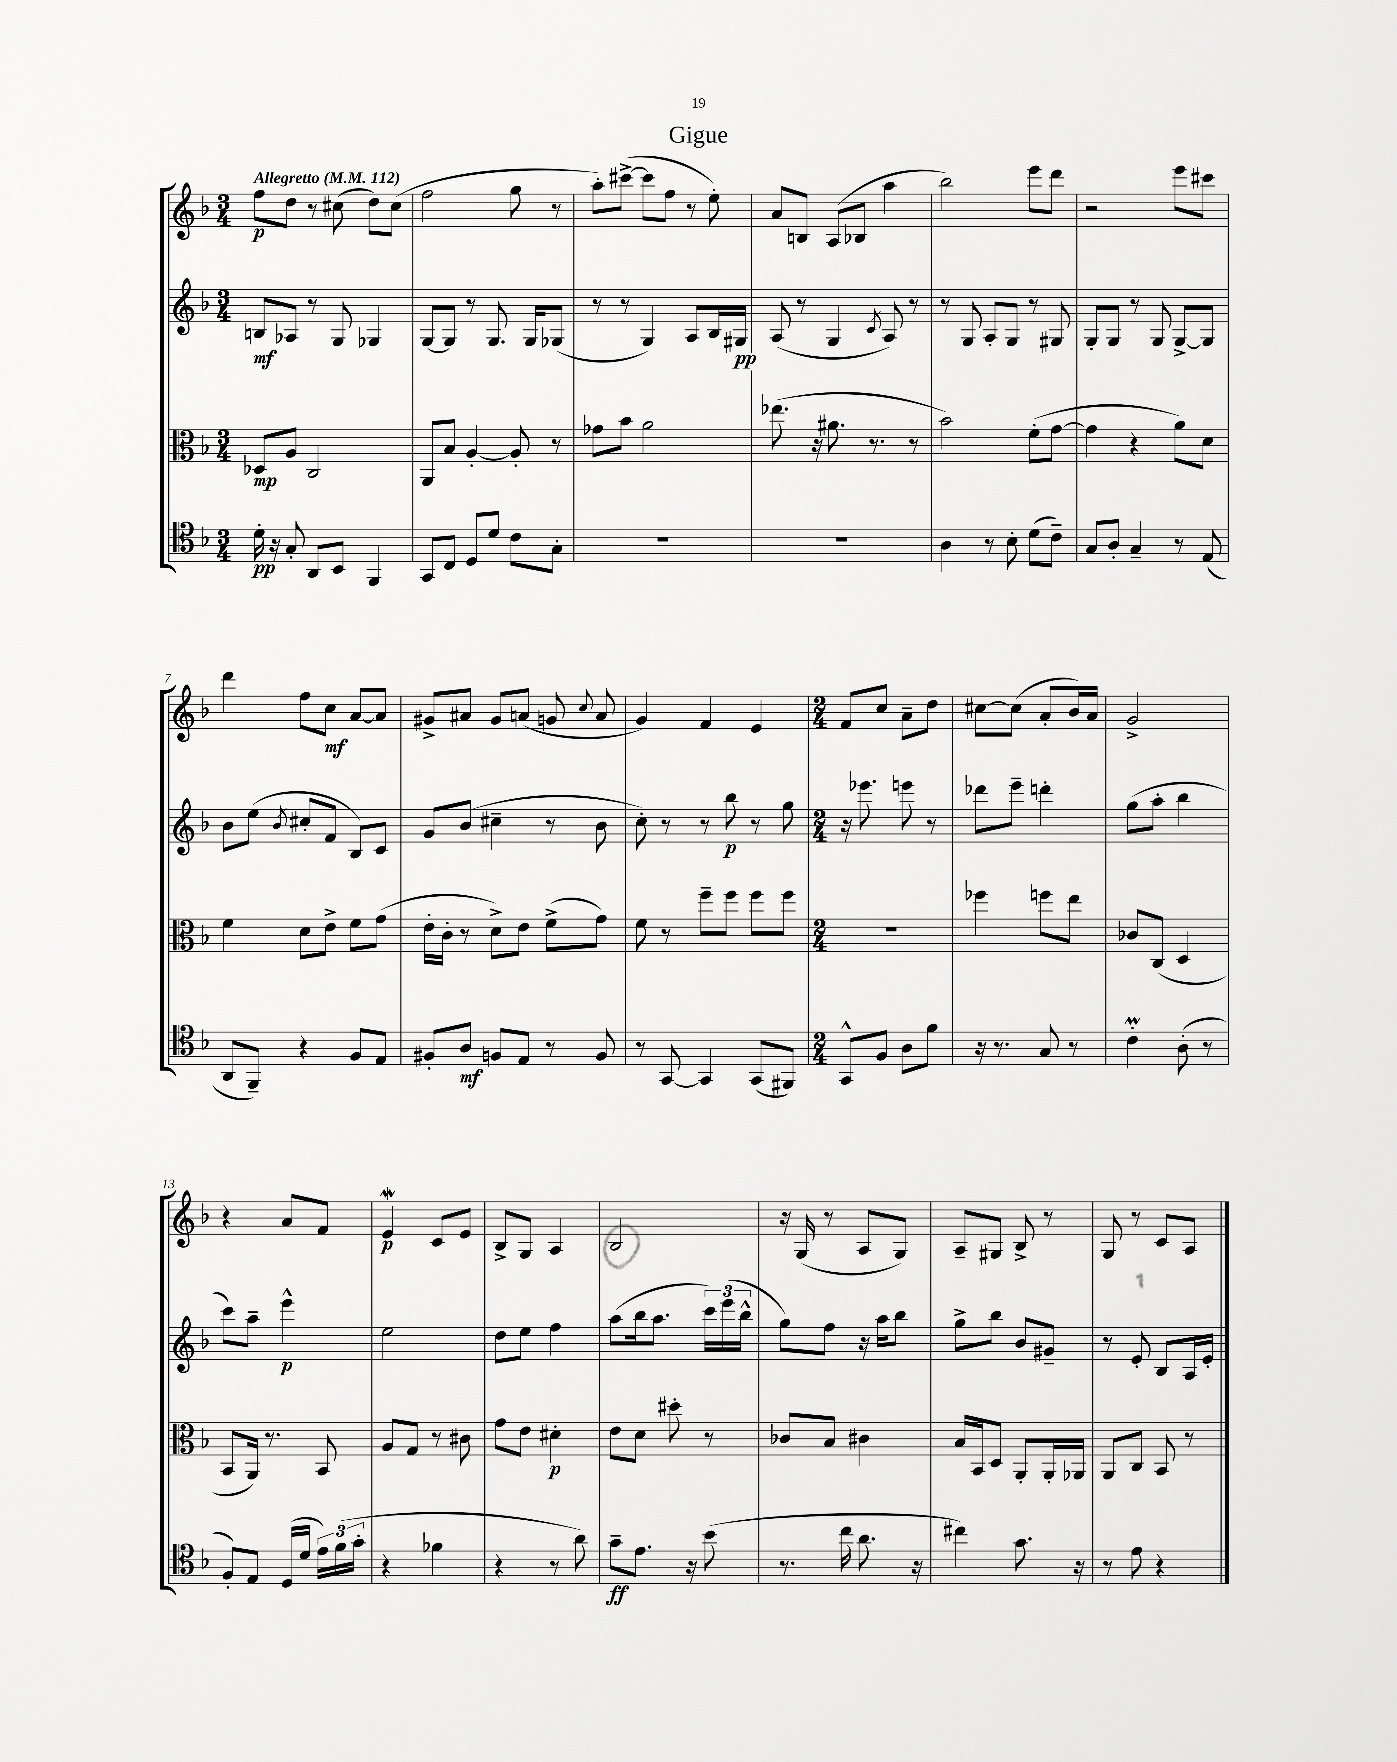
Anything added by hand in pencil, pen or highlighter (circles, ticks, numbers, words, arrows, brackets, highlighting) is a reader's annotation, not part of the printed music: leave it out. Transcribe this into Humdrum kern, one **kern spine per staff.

**kern	**kern	**kern	**kern
*staff4	*staff3	*staff2	*staff1
*clefC4	*clefC3	*clefG2	*clefG2
*k[b-]	*k[b-]	*k[b-]	*k[b-]
*M3/4	*M3/4	*M3/4	*M3/4
*MM112	*MM112	*MM112	*MM112
16d'\	8D-/L	8B/L	8ff\L
16r	.	.	.
8G'/	8A/J	8A-/J	8dd\J
8AA/L	2C/	8r	8r
8BB-/J	.	8G/	(8cc#\
4FF/	.	4G-/	8dd\L)
.	.	.	(8cc#\J
=	=	=	=
8GG/L	8AA/L	[8G/L	2ff\
8C/J	8B-/J	8G/]J	.
8D/L	[4A'/	8r	.
8d/J	.	8.G/	.
8c\L	8A'/]	.	8gg\
.	.	16G/LK	.
8G'\J	8r	(8G-/J	8r
=	=	=	=
2.r	8g-\L	8r	8aa'\L)
.	8b-\J	8r	([8ccc#^\J
.	2a\	4G/)	8ccc#\]L
.	.	.	8ff\J
.	.	8A/L	8r
.	.	16B-/L	8ee'\)
.	.	16G#/JJ	.
=	=	=	=
2.r	(8.ee-\	(8A/	8a/L
.	.	8r	8B/J
.	16r	.	.
.	8.a#\	4G/	(8A/L
.	.	.	8B-/J
.	8.r	.	.
.	.	8qc/	.
.	.	8A/)	4aa\
.	8r	8r	.
=	=	=	=
4A\	2b-\)	8r	2bb-\)
.	.	8G/	.
8r	.	8A'/L	.
8B-'\	.	8G/J	.
(8d\L	(8f'\L	8r	8eee\L
8c~\J)	[8g\J	8G#/	8ddd\J
=	=	=	=
8G/L	4g\]	8G'/L	2r
8A'/J	.	8G/J	.
4G~/	4r	8r	.
.	.	8G/	.
8r	8a\L)	[8G^/L	8eee\L
(8E/	8d\J	8G/]J	8ccc#\J
=	=	=	=
8AA/L	4f\	8b-\L	4ddd\
8FF~/J)	.	(8ee\J	.
.	.	8qb-/	.
4r	8d\L	8cc#'/L	8ff\L
.	8e^\J	8f/J	8cc\J
8F/L	8f\L	8B-/L)	[8a/L
8E/J	(8g\J	8c/J	8a/]J
=	=	=	=
8F#'/L	16e'\LL	8g/L	8g#^/L
.	16c'\JJ	.	.
8A/J	8r	(8b-/J	8a#/J
8F/L	8d^\L)	4cc#~\	8g#/L
8E/J	8e\J	.	(8a/J
8r	(8f^\L	8r	8g/
.	.	.	8qqcc/
8F/	8g\J)	8b-\	8a/
=	=	=	=
8r	8f\	8cc'\)	4g/)
[8GG/	8r	8r	.
4GG/]	8ff~\L	8r	4f/
.	8ff\J	8bb-\	.
(8GG/L	8ff\L	8r	4e/
8FF#/J)	8ff\J	8gg\	.
=	=	=	=
*M2/4	*M2/4	*M2/4	*M2/4
8GG^^/L	2r	16r	8f/L
.	.	8.eee-\	.
8F/J	.	.	8cc/J
8A\L	.	8eee\	8a~\L
8f\J	.	8r	8dd\J
=	=	=	=
16r	4ff-\	8ddd-\L	[8cc#\L
8.r	.	.	.
.	.	8eee~\J	(8cc#\]J
8G/	8ff\L	4ddd'\	8a'/L
8r	8ee\J	.	16b-/L)
.	.	.	16a/JJ
=	=	=	=
4c'\	8c-/L	(8gg\L	2g^/
.	(8C/J	8aa'\J	.
(8A'\	4D/	4bb-\	.
8r	.	.	.
=	=	=	=
8F'/L)	8BB-/L	8ccc\L)	4r
8E/J	16AA/Jk)	8aa~\J	.
.	8.r	.	.
(16D/LL	.	4eee^^\	8a/L
16d/JJ	.	.	.
24e\LL)	8BB-/	.	8f/J
(24f\	.	.	.
24g'\JJ	.	.	.
=	=	=	=
4r	8A/L	2ee\	4e/
.	8G/J	.	.
4f-\	8r	.	8c/L
.	8c#\	.	8e/J
=	=	=	=
4r	8g\L	8dd\L	8B-^/L
.	8e\J	8ee\J	8G/J
8r	4d#'\	4ff\	4A/
8a\)	.	.	.
=	=	=	=
8g~\L	8e\L	(8aa\L	2B-/
8.e\J	8d\J	16bb-\k	.
.	.	8.aa\J	.
.	8dd#'\	.	.
16r	.	.	.
(8b-\	8r	24ccc\LL)	.
.	.	(24eee\	.
.	.	24bb-^^\JJ	.
=	=	=	=
8.r	8c-/L	8gg\L)	16r
.	.	.	(16G/
.	8B-/J	8ff\J	8r
16cc\	.	.	.
8.a\	4c#\	16r	8A/L
.	.	16aa\LK	.
.	.	8bb-\J	8G/J)
16r	.	.	.
=	=	=	=
4cc#\)	16B-/LL	8gg^\L	8A~/L
.	16BB-/J	.	.
.	8D/J	8bb-\J	8G#/J
8.g\	8AA'/L	8b-/L	8B-^/
.	16AA'/L	8g#~/J	8r
16r	16AA-/JJ	.	.
=	=	=	=
8r	8AA/L	8r	8G/
8e\	8C/J	8e'/	8r
4r	8BB-/	8B-/L	8c/L
.	8r	16A/L	8A/J
.	.	16e'/JJ	.
==	==	==	==
*-	*-	*-	*-
